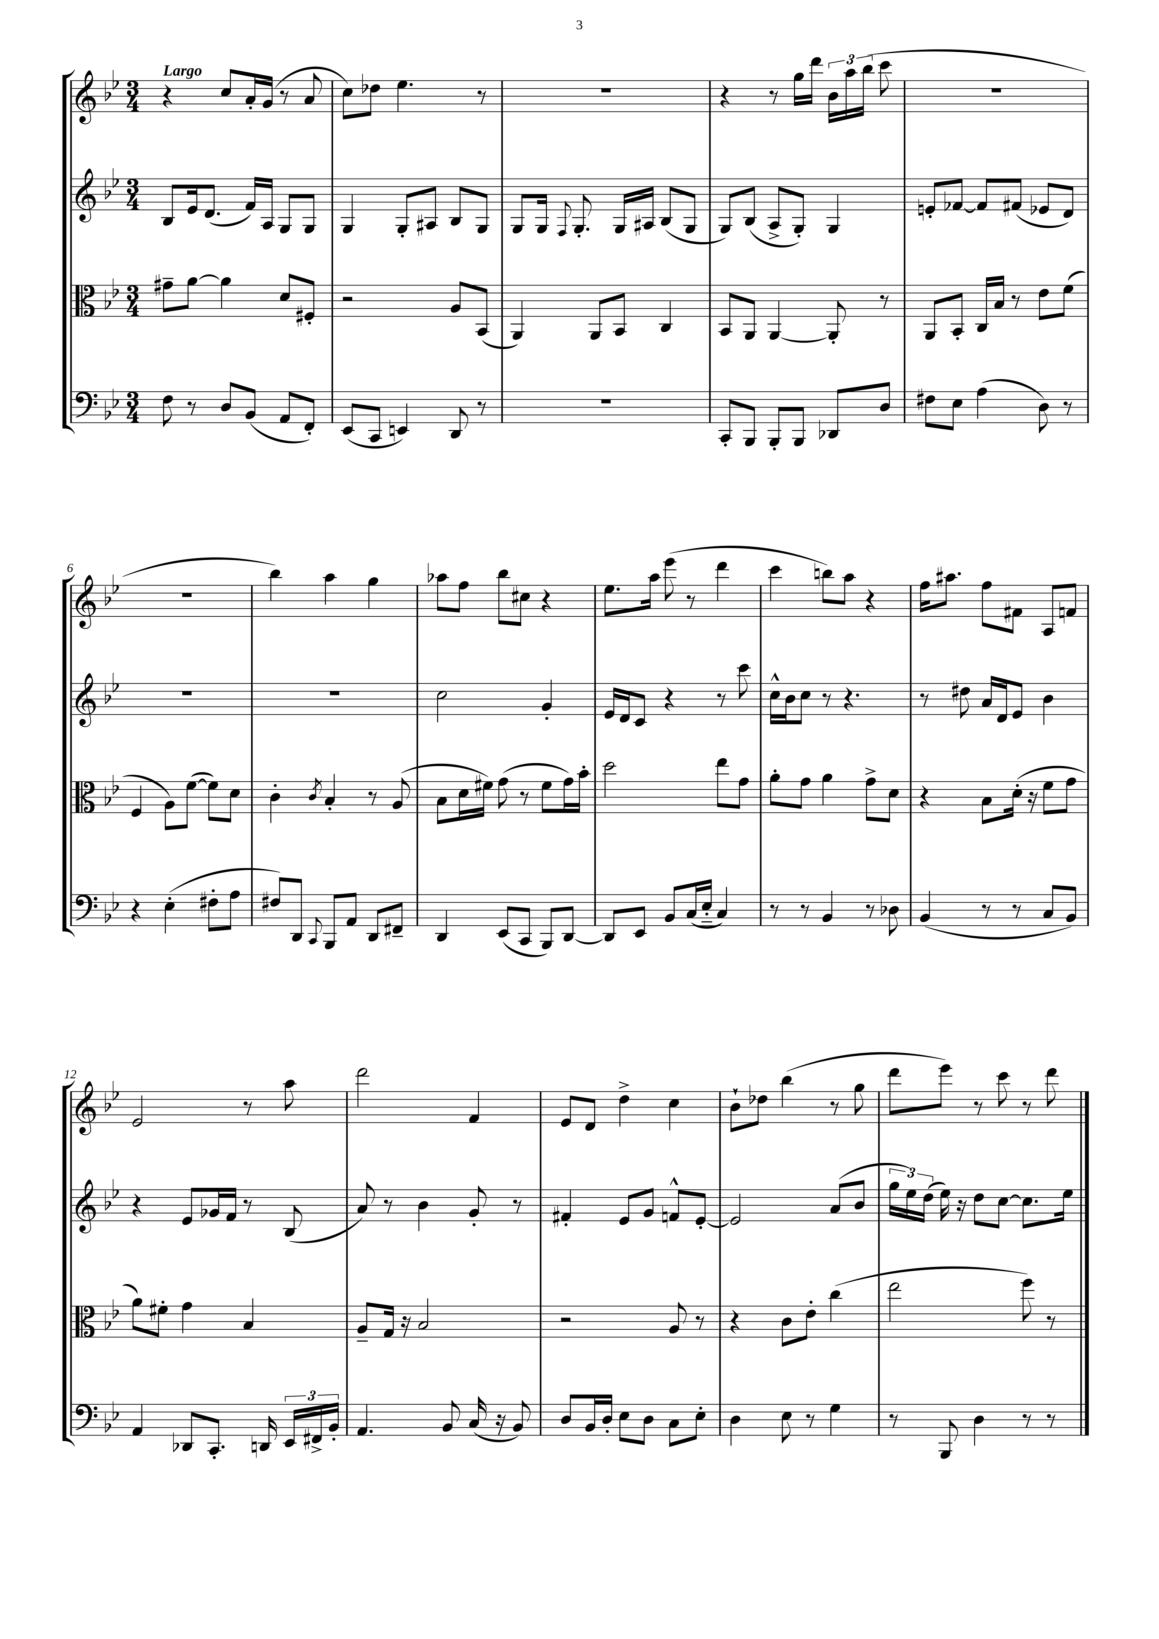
<<
\new StaffGroup <<
\new Staff = "s0" {
    \clef treble \key bes \major \numericTimeSignature \time 3/4 \tempo "Largo"
    \autoBeamOff r4 c''8[ a'16-. g'16]( r8 a'8 |
    c''8[) des''8] ees''4. r8 |
    R2. |
    r4 r8 g''16[ d'''16] \tuplet 3/2 { bes'16[ a''16 bes''16]( } c'''8 |
    R2. |
    R2. |
    bes''4) a''4 g''4 |
    aes''8[ f''8] bes''8[ cis''8] r4 |
    ees''8.[ a''16] ees'''8( r8 d'''4 |
    c'''4 b''8[) a''8] r4 |
    f''16[ ais''8.] f''8[ fis'8] a8[ f'8] |
    ees'2 r8 a''8 |
    d'''2 f'4 |
    ees'8[ d'8] d''4-> c''4 |
    bes'8[-! des''8] bes''4( r8 g''8 |
    d'''8[ ees'''8]) r8 c'''8 r8 d'''8 \bar "|." |
}
\new Staff = "s1" {
    \clef treble \key bes \major \numericTimeSignature \time 3/4
    \autoBeamOff bes8[ ees'16 d'8.]( f'16[) a16] g8[ g8] |
    g4 g8[-. ais8] bes8[ g8] |
    g8[ g16] \appoggiatura { f8 } g8.-. g16[ ais16] bes8[( g8] |
    g8[) bes8]( a8[-> g8]-.) g4 |
    e'8[-. fes'8]~ fes'8[ fis'8]( ees'8[ d'8]) |
    R2. |
    R2. |
    c''2 g'4-. |
    ees'16[ d'16 c'8] r4 r8 c'''8 |
    c''16[-^ bes'16 c''8] r8 r4. |
    r8 dis''8 a'16[ d'16 ees'8] bes'4 |
    r4 ees'8[ ges'16 f'16] r8 bes8( |
    a'8) r8 bes'4 g'8-. r8 |
    fis'4-. ees'8[ g'8] f'8[-^ ees'8]~-. |
    ees'2 a'8[( bes'8] |
    \tuplet 3/2 { g''16[ ees''16) d''16]( } ees''16) r16 d''8[ c''8]~ c''8.[ ees''16] \bar "|." |
}
\new Staff = "s2" {
    \clef alto \key bes \major \numericTimeSignature \time 3/4
    \autoBeamOff gis'8[-- a'8]~ a'4 d'8[ fis8]-. |
    r2 a8[ bes,8]( |
    a,4) a,8[ bes,8] c4 |
    bes,8[ a,8] a,4~ a,8-. r8 |
    a,8[ bes,8]-. c16[ bes16] r8 ees'8[ f'8]( |
    f4 a8[) f'8]~( f'8[) d'8] |
    c'4-. \acciaccatura { c'8 } bes4-. r8 a8( |
    bes8[ d'16 fis'16]) g'8( r8 fis'8[ g'16) bes'16]-. |
    d''2 ees''8[ g'8] |
    a'8[-. g'8] a'4 g'8[-> d'8] |
    r4 bes8[ d'16]-.( r16 f'8[ g'8] |
    a'8[) fis'8]-. g'4 bes4 |
    a8[-- g16] r16 bes2 |
    r2 a8 r8 |
    r4 c'8[ ees'8]-. c''4( |
    ees''2 f''8) r8 \bar "|." |
}
\new Staff = "s3" {
    \clef bass \key bes \major \numericTimeSignature \time 3/4
    \autoBeamOff f8 r8 d8[ bes,8]( a,8[ f,8]-.) |
    ees,8[( c,8] e,4) d,8 r8 |
    R2. |
    c,8[-. bes,,8] bes,,8[-. bes,,8] des,8[ d8] |
    fis8[ ees8] a4( d8) r8 |
    r4 ees4-.( fis8[-. a8] |
    fis8[) d,8] \appoggiatura { c,8 } bes,,8[ a,8] d,8[ fis,8]-- |
    d,4 ees,8[( c,8] bes,,8[) d,8]~ |
    d,8[ ees,8] bes,8[ c16( ees16]-_ c4) |
    r8 r8 bes,4 r8 des8 |
    bes,4( r8 r8 c8[ bes,8]) |
    a,4 des,8[ c,8.]-. d,16 \tuplet 3/2 { ees,16[ fis,16-> bes,16]-. } |
    a,4. bes,8 c16( r16 bes,8) |
    d8[ bes,16 d16]-. ees8[ d8] c8[ ees8]-. |
    d4 ees8 r8 g4 |
    r8 bes,,8 d4 r8 r8 \bar "|." |
}
>>
>>
